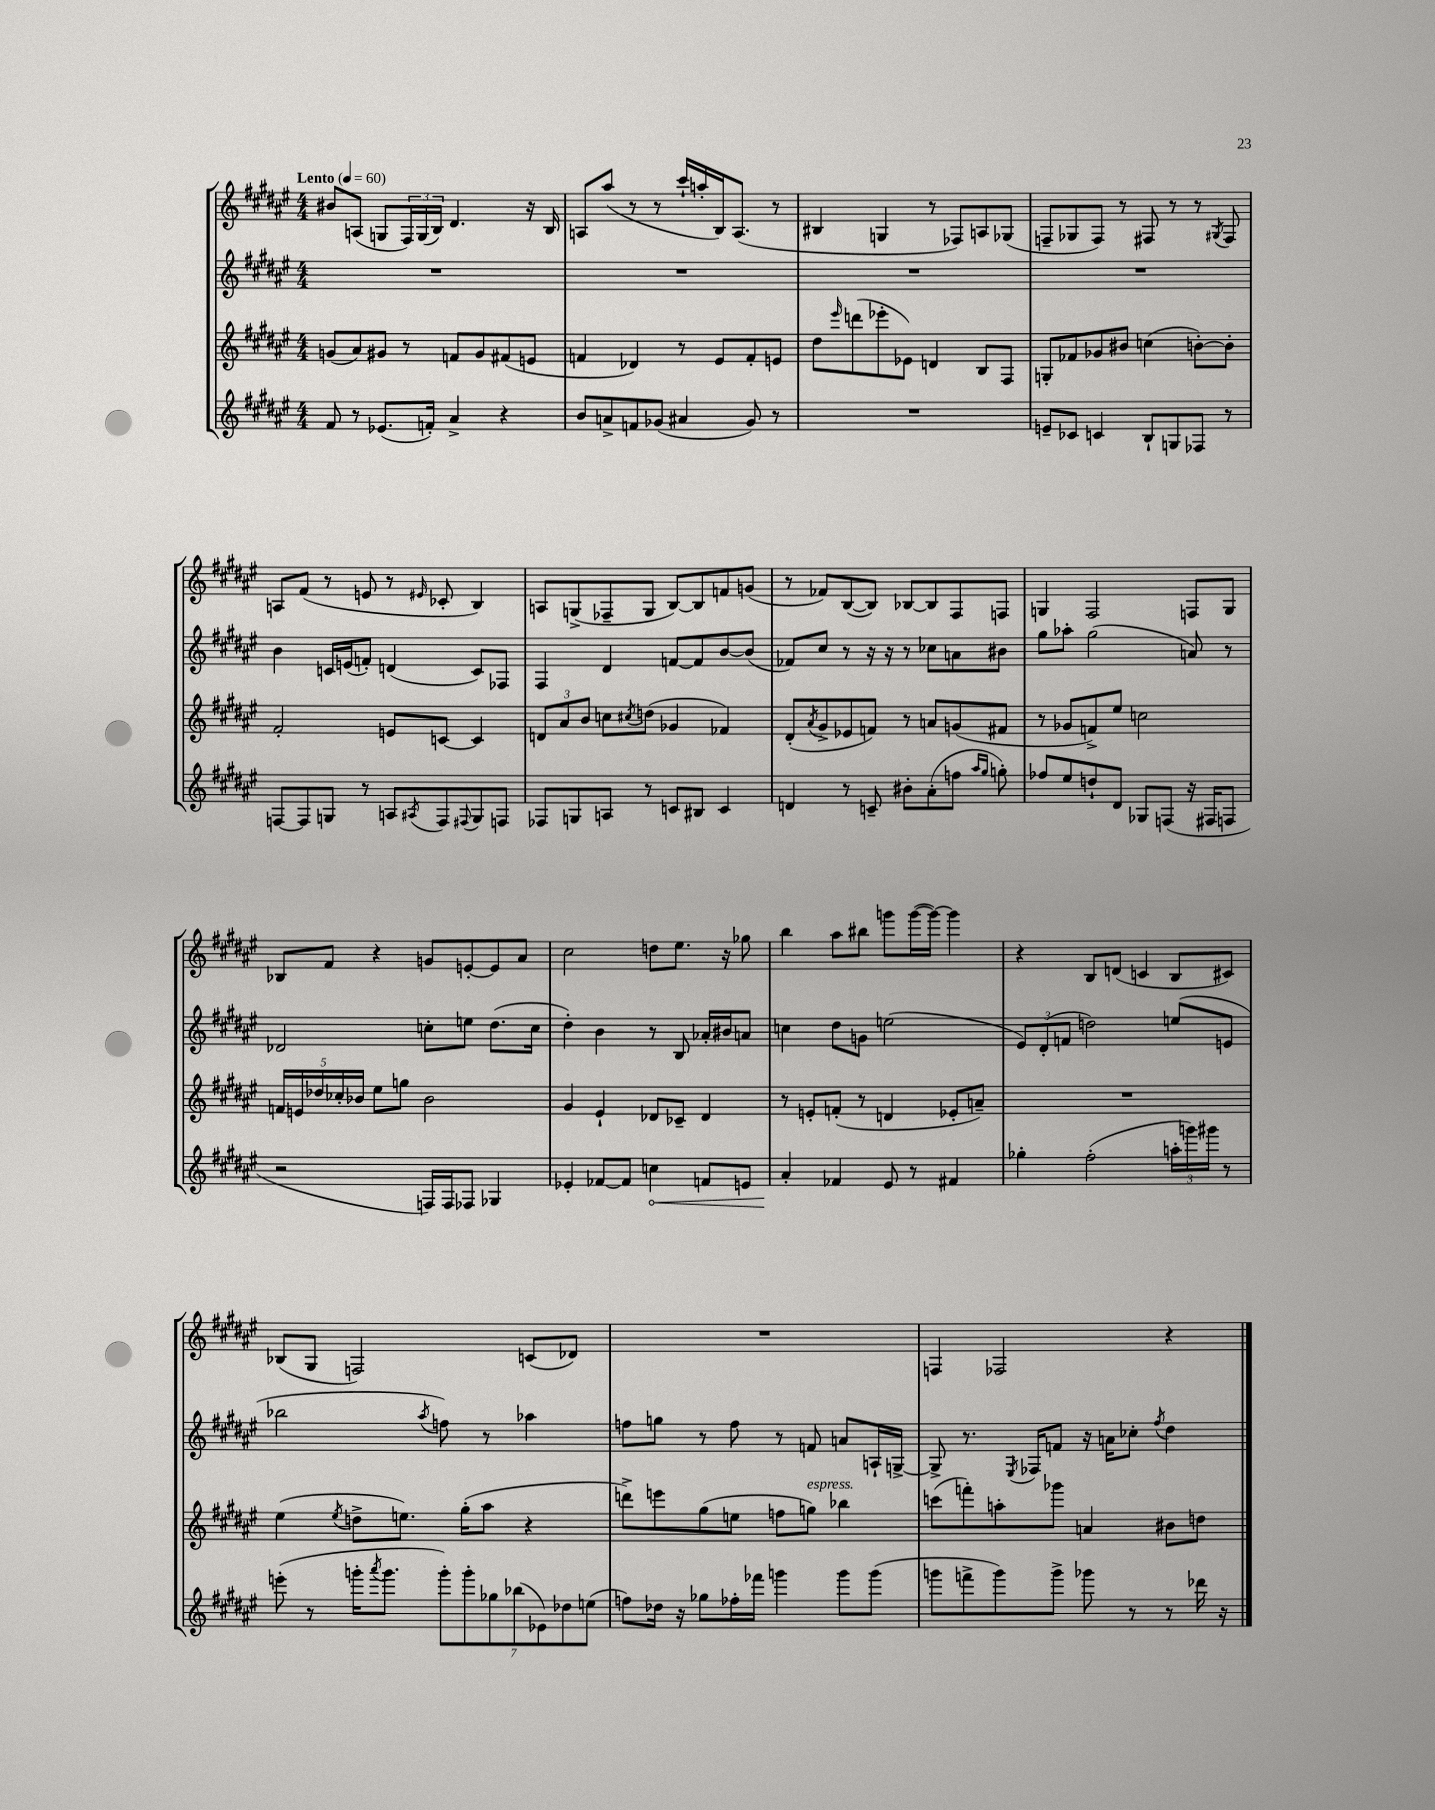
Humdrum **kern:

**kern	**kern	**kern	**kern
*staff4	*staff3	*staff2	*staff1
*clefG2	*clefG2	*clefG2	*clefG2
*k[f#c#g#d#a#e#]	*k[f#c#g#d#a#e#]	*k[f#c#g#d#a#e#]	*k[f#c#g#d#a#e#]
*M4/4	*M4/4	*M4/4	*M4/4
*MM60	*MM60	*MM60	*MM60
8f#	(8g	1r	8b#
8r	8a#)	.	(8A
(8.e-	8g#	.	8G
.	8r	.	24F#)
.	.	.	(24G
16f')	.	.	.
.	.	.	24B)
4a#^	8f	.	4.d#
.	8g#	.	.
4r	(8f#	.	.
.	8e	.	16r
.	.	.	16B
=	=	=	=
8b	4f	1r	8A
8a^	.	.	(8aa#
8f	4d-)	.	8r
(8g-	.	.	8r
4a#	8r	.	16ccc#`
.	.	.	16aa'
.	8e#	.	16B)
.	.	.	(8.A
8g-)	8f'	.	.
8r	8e	.	8r
=	=	=	=
1r	8dd#	1r	4B#
.	16qqeee#	.	.
.	(8ddd	.	.
.	8eee-'	.	4G
.	8e-)	.	.
.	4d	.	8r
.	.	.	8F-)
.	8B	.	8A
.	8F#	.	(8G-
=	=	=	=
8e~	8G'	1r	8F~
8c-	8f-	.	8G-
4c	8g-	.	8F)
.	8b#	.	8r
8B`	(4cc	.	8F#
8G	.	.	8r
8F-	[8b')	.	8r
.	.	.	8qG#
8r	8b']	.	8F#
=	=	=	=
[8F	2f#'	4b	8A
8F]	.	.	(8f#
8G	.	16c	8r
.	.	(16e	.
8r	.	8f')	8e
8A	8e	(4d	8r
8qA#	.	.	16qqe#
8F	[8c	.	8c-'
8qqF#	.	.	.
8G	4c]	8c)	4B)
8F	.	8F-	.
=	=	=	=
8F-	12d	4F#	8A
.	12a#	.	.
8G	.	.	(8G^
.	12b	.	.
8A	8cc	4d#	8F-~
.	8qcc#	.	.
8r	(8dd	.	8G
8c	4g-	[8f	[8B)
8B#	.	8f]	8B]
4c	4f-)	[8b	8f
.	.	(8b]	(8g
=	=	=	=
4d	(8d#'	8f-)	8r
.	8qa#	.	.
.	8g#^	8cc#	8f-)
8r	8e-	8r	([8B
8c~	8f)	16r	8B])
.	.	16r	.
8b#'	8r	8r	[8B-
(8a#'	8a	8cc-	8B-]
8ff	(8g	8a	8F#
16qqaa#	.	.	.
16qqgg#	.	.	.
8gg')	8f#	8b#	8F
=	=	=	=
8ff-	8r	8gg#	4G
8ee#	8g-	8aa-'	.
8dd`	8f^)	(2gg#	2F#
8d#	8ee#	.	.
8G-	2cc	.	.
(8F	.	.	.
16r	.	8a)	8F
16F#	.	.	.
8F	.	8r	8G
=	=	=	=
2r	20f	2d-	8B-
.	20e	.	.
.	20dd-	.	.
.	.	.	8f#
.	20cc-'	.	.
.	20b-	.	.
.	8ee#	.	4r
.	8gg	.	.
16F)	2b-	8cc'	8g
16F	.	.	.
8F-	.	8ee	[8e'
4G-	.	(8.dd#	8e]
.	.	.	8a#
.	.	16cc	.
=	=	=	=
4e-'	4g#	4dd#')	2cc#
[8f-	4e#`	4b	.
8f-]	.	.	.
4cc	8d-	8r	8dd
.	8c-~	8B	8.ee#
8f	4d-	16a-'	.
.	.	16b#	16r
8e	.	8a	8gg-
=	=	=	=
4a#'	8r	4cc	4bb
.	8e'	.	.
4f-	(8f'	8dd#	8aa#
.	8r	8g	8bb#
8e#	4d	(2ee	8ggg
8r	.	.	([16ggg
.	.	.	16ggg_)
4f#	8e-'	.	4ggg]
.	8a~)	.	.
=	=	=	=
4gg-'	1r	12e#)	4r
.	.	(12d#'	.
.	.	12f	.
(2ff#'	.	2dd)	8B
.	.	.	(8d
.	.	.	4c
24aa'	.	(8ee	8B
24ggg)	.	.	.
24ggg#	.	.	.
8r	.	8e	8c#)
=	=	=	=
(8eee'	(4ee#	2bb-	(8B-
8r	.	.	8G#
.	8qee#	.	.
16ggg'	8dd^	.	2F)
8qaaa#	.	.	.
8.ggg	.	.	.
.	8.ee)	.	.
.	.	8qaa#	.
14ggg')	.	8ff)	.
.	(16gg#'	.	.
14ggg'	.	.	.
.	8aa#	8r	.
14gg-	.	.	.
(14bb-	.	.	.
.	4r	4aa-	(8c
14e-)	.	.	.
14dd-	.	.	.
.	.	.	8d-)
(14ee	.	.	.
=	=	=	=
8ff)	8ddd^)	8ff	1r
16dd-	8eee	8gg	.
16r	.	.	.
8gg-	(8gg#	8r	.
16ff-'	8ee	8ff	.
16fff-	.	.	.
4ggg	8ff	8r	.
.	8gg)	8f	.
8ggg	4bb-	8a	.
(8ggg	.	16A`	.
.	.	[16G^	.
=	=	=	=
8ggg	(8ccc	8G^]	4F
8fff^	8fff')	8.r	.
8ggg)	8aa'	.	2F-
.	.	8qE#	.
.	.	16F-	.
8ggg^	8ggg-	8f	.
8ggg-	4a	16r	.
.	.	16a	.
8r	.	8cc-'	.
.	.	8qff#	.
8r	8b#	4dd#	4r
16ddd-	8dd	.	.
16r	.	.	.
==	==	==	==
*-	*-	*-	*-
